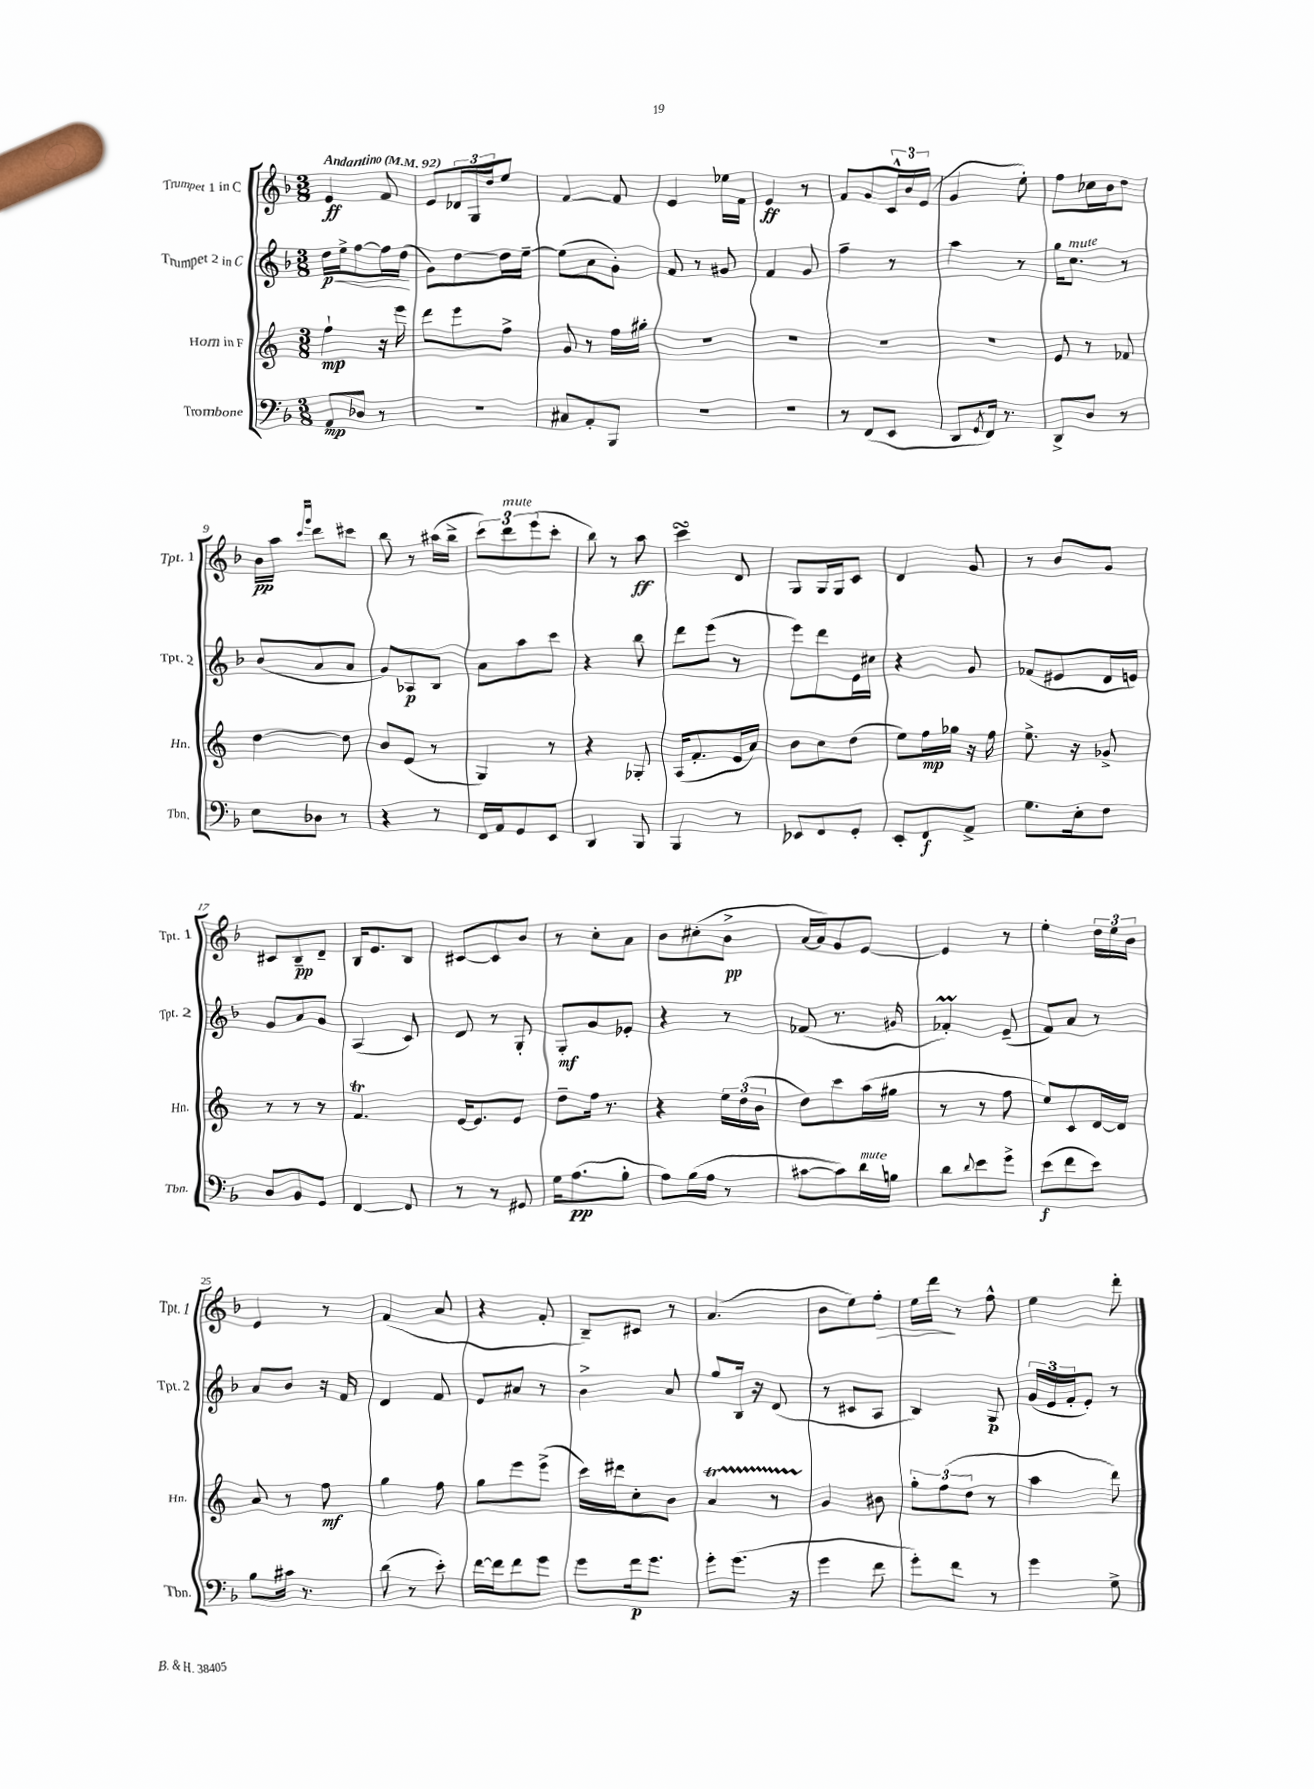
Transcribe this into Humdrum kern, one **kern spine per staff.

**kern	**dynam	**kern	**dynam	**kern	**dynam	**kern	**dynam
*part4	*part4	*part3	*part3	*part2	*part2	*part1	*part1
*staff4	*staff4	*staff3	*staff3	*staff2	*staff2	*staff1	*staff1
*I"Trombone	*	*I"Horn in F	*	*I"Trumpet 2 in C	*	*I"Trumpet 1 in C	*
*I'Tbn.	*	*I'Hn.	*	*I'Tpt. 2	*	*I'Tpt. 1	*
*clefF4	*	*clefG2	*	*clefG2	*	*clefG2	*
*k[b-]	*	*k[]	*	*k[b-]	*	*k[b-]	*
*M3/8	*	*M3/8	*	*M3/8	*	*M3/8	*
*MM92	*	*MM92	*	*MM92	*	*MM92	*
=1	=1	=1	=1	=1	=1	=1	=1
!	!	!	!	!	!	!LO:TX:a:B:t=Andantino	!
!	!	!	!	!	!LO:HP:b	!	!
8AA/L	mp	4ff`\	mp	16dd\LL	< p	4e/	ff
.	.	.	.	16ee^\J	.	.	.
8D-X/J	.	.	.	[8ff\	.	.	.
8r	.	16r	.	16ff\L]	.	8f/	.
.	.	16eee\	.	(16dd\JJ	.	.	.
.	.	.	.	.	[	.	.
=2	=2	=2	=2	=2	=2	=2	=2
4.r	.	8ddd\L	.	8g\L)	.	8e/L	.
.	.	8eee\	.	[8dd\	.	24d-X/L	.
.	.	.	.	.	.	24G/	.
.	.	.	.	.	.	24dd/J	.
.	.	8ff^\J	.	16dd\L]	.	8ee/J	.
.	.	.	.	[16ee~\JJ	.	.	.
=3	=3	=3	=3	=3	=3	=3	=3
8C#X/L	.	8g/	.	(8ee\L]	.	[4f/	.
8AA'/	.	8r	.	8a\	.	.	.
8BBB-/J	.	16ff\LL	.	8g'\J)	.	8f/]	.
.	.	16gg#X'\JJ	.	.	.	.	.
=4	=4	=4	=4	=4	=4	=4	=4
4.r	.	4.r	.	8f/	.	4e/	.
.	.	.	.	8r	.	.	.
.	.	.	.	8g#X/	.	16ee-X\LL	.
.	.	.	.	.	.	16f\JJ	.
=5	=5	=5	=5	=5	=5	=5	=5
4.r	.	4.r	.	4f/	.	4e/	ff
.	.	.	.	8g/	.	8r	.
=6	=6	=6	=6	=6	=6	=6	=6
8r	.	4.r	.	4ff~\	.	8f/L	.
(8FF/L	.	.	.	.	.	8g/	.
8EE/J	.	.	.	8r	.	24c^^/L	.
.	.	.	.	.	.	24b-/	.
.	.	.	.	.	.	(24e/JJ	.
=7	=7	=7	=7	=7	=7	=7	=7
8DD/L	.	4.r	.	4aa\	.	4g/	.
8qGG/	.	.	.	.	.	.	.
16FF/Jk)	.	.	.	.	.	.	.
8.r	.	.	.	.	.	.	.
.	.	.	.	8r	.	8ee'\)	.
=8	=8	=8	=8	=8	=8	=8	=8
8DD^/L	.	8e/	.	16gg\KL	.	8ff\L	.
!	!	!	!	!LO:TX:a:i:t=mute	!	!	!
.	.	.	.	8.cc\J	.	.	.
8D/J	.	8r	.	.	.	16cc-X\L	.
.	.	.	.	.	.	16b-\J	.
8r	.	8f-X/	.	8r	.	8dd\J	.
!!LO:LB:g=z
=9	=9	=9	=9	=9	=9	=9	=9
8E\L	.	[4dd\	.	(8b-/L	.	16b-\LL	pp
.	.	.	.	.	.	16aa\JJ	.
.	.	.	.	.	.	16qqccc/LL	.
.	.	.	.	.	.	16qqggg/JJ	.
8D-X\J	.	.	.	8a/	.	8ddd\L	.
8r	.	8dd\]	.	8a/J	.	8ccc#X\J	.
=10	=10	=10	=10	=10	=10	=10	=10
4r	.	8b/L	.	8g/L)	.	8bb-\	.
.	.	(8e/J	.	8A-X/	p	8r	.
8r	.	8r	.	8B-/J	.	(16aa#X\LL	.
.	.	.	.	.	.	16bb-^\JJ	.
=11	=11	=11	=11	=11	=11	=11	=11
16FF/LL	.	4G/)	.	8a\L	.	12ccc\L)	.
16AA/J	.	.	.	.	.	.	.
!	!	!	!	!	!	!LO:TX:a:i:t=mute	!
.	.	.	.	.	.	12ddd\	.
8GG/	.	.	.	8aa\	.	.	.
.	.	.	.	.	.	(12eee\	.
8EE/J	.	8r	.	8ccc\J	.	8ccc'\J	.
=12	=12	=12	=12	=12	=12	=12	=12
4DD/	.	4r	.	4r	.	8bb-\)	.
.	.	.	.	.	.	8r	.
8BBB-/	.	8G-X'/	.	8bb-\	.	8aa\	ff
=13	=13	=13	=13	=13	=13	=13	=13
4BBB-/	.	(16A/KL	.	8ddd\L	.	4cccsSSS\	.
.	.	8.f'/	.	.	.	.	.
.	.	.	.	(8eee\J	.	.	.
8r	.	16e/L	.	8r	.	8d/	.
.	.	16a/JJ)	.	.	.	.	.
=14	=14	=14	=14	=14	=14	=14	=14
8EE-X/L	.	8b\L	.	8eee\L)	.	8G/L	.
8FF/	.	8cc\	.	8ddd\	.	16G/L	.
.	.	.	.	.	.	16G/J	.
8GG'/J	.	(8dd\J	.	16e\L	.	8c/J	.
.	.	.	.	16cc#X\JJ	.	.	.
=15	=15	=15	=15	=15	=15	=15	=15
8EE'/L	.	8ee\L)	.	4r	.	4d/	.
8FF/	f	16ff\L	mp	.	.	.	.
.	.	16gg-X\JJ	.	.	.	.	.
8AA^/J	.	16r	.	8g/	.	8g/	.
.	.	16ff\	.	.	.	.	.
=16	=16	=16	=16	=16	=16	=16	=16
8.G\L	.	8.ee^\	.	(8f-X/L	.	8r	.
.	.	.	.	8e#X/	.	8b-/L	.
16E'\k	.	16r	.	.	.	.	.
8F\J	.	8g-X^/	.	16d/L	.	8g/J	.
.	.	.	.	16en/JJ)	.	.	.
!!LO:LB:g=z
=17	=17	=17	=17	=17	=17	=17	=17
8D/L	.	8r	.	8g/L	.	8c#X/L	.
8BB-/	.	8r	.	8a/	.	8B-~/	pp
8GG/J	.	8r	.	8g/J	.	8d~/J	.
=18	=18	=18	=18	=18	=18	=18	=18
[4FF/	.	4.fT/	.	(4A/	.	16B-/KL	.
.	.	.	.	.	.	8.e/	.
8FF/]	.	.	.	8c/)	.	8B-/J	.
=19	=19	=19	=19	=19	=19	=19	=19
8r	.	[16e/KL	.	8d/	.	[8c#X/L	.
.	.	8.e/]	.	.	.	.	.
8r	.	.	.	8r	.	8c#/]	.
8GG#X/	.	8e/J	.	8G'/	.	8b-/J	.
=20	=20	=20	=20	=20	=20	=20	=20
16G\KL	.	8dd~\L	.	8G'/L	mf	8r	.
(8.A\	pp	.	.	.	.	.	.
.	.	16ff\Jk	.	8g/	.	8cc'\L	.
.	.	8.r	.	.	.	.	.
8B-'\J	.	.	.	8e-X'/J	.	8a\J	.
=21	=21	=21	=21	=21	=21	=21	=21
8A\L)	.	4r	.	4r	.	8b-\L	.
(16B-\L	.	.	.	.	.	(8cc#X'\	.
16A\JJ	.	.	.	.	.	.	.
8r	.	24ee\LL	.	8r	.	8b-^\J	pp
.	.	(24dd\	.	.	.	.	.
.	.	24b\JJ	.	.	.	.	.
=22	=22	=22	=22	=22	=22	=22	=22
[8c#X\L	.	8dd\L)	.	(8f-X/	.	[16a/LL	.
.	.	.	.	.	.	16a/J])	.
8c#\])	.	8ccc\	.	8.r	.	8g/	.
!LO:TX:a:i:t=mute	!	!	!	!	!	!	!
16d\L	.	(16aa\L	.	.	.	[8e/J	.
16Bn\JJ	.	16gg#X\JJ	.	16g#X/	.	.	.
=23	=23	=23	=23	=23	=23	=23	=23
8d\L	.	8r	.	4f-XM'/)	.	4e/]	.
8qqd/	.	.	.	.	.	.	.
8e\	.	8r	.	.	.	.	.
8g^\J	.	8ff\	.	(8e~/	.	8r	.
=24	=24	=24	=24	=24	=24	=24	=24
(8e\L	f	8ee/L)	.	8f/L)	.	4ee'\	.
8f\	.	8c/	.	8a/J	.	.	.
8e\J)	.	[16d/L	.	8r	.	24dd\LL	.
.	.	.	.	.	.	24ee\	.
.	.	16d/JJ]	.	.	.	.	.
.	.	.	.	.	.	24b-\JJ	.
!!LO:LB:g=z
=25	=25	=25	=25	=25	=25	=25	=25
8B-\L	.	8a/	.	8a/L	.	4e/	.
16c#X\Jk	.	8r	.	8b-/J	.	.	.
8.r	.	.	.	.	.	.	.
.	.	8ff\	mf	16r	.	8r	.
.	.	.	.	16f/	.	.	.
=26	=26	=26	=26	=26	=26	=26	=26
(8d\	.	4gg\	.	4d/	.	(4f/	.
8r	.	.	.	.	.	.	.
8e'\)	.	8ff\	.	8f/	.	8a/	.
=27	=27	=27	=27	=27	=27	=27	=27
[16f\LL	.	8gg\L	.	8e/L	.	4r	.
16f\J]	.	.	.	.	.	.	.
8f\	.	8eee\	.	8a#X/J	.	.	.
8g\J	.	(8eee^\J	.	8r	.	8f'/	.
=28	=28	=28	=28	=28	=28	=28	=28
8g\L	.	16ccc\LL)	.	4b-^\	.	8B-~/L)	.
.	.	16ddd#X\J	.	.	.	.	.
16f\k	p	8cc'\	.	.	.	8c#X/J	.
8.g\J	.	.	.	.	.	.	.
.	.	8b\J	.	8a/	.	8r	.
=29	=29	=29	=29	=29	=29	=29	=29
8g'\L	.	4aT/	.	8gg/L	.	(4.a/	.
(8.g\J	.	.	.	16B-/Jk	.	.	.
.	.	.	.	16r	.	.	.
.	.	8r	.	(8d/	.	.	.
16r	.	.	.	.	.	.	.
=30	=30	=30	=30	=30	=30	=30	=30
4g\	.	4g/	.	8r	.	8b-\L	.
.	.	.	.	8c#X/L	.	8ee\)	.
!	!	!	!	!	!	!	!LO:HP:b
8f\	.	8b#X\	.	8A/J	.	8ff'\J	>
=31	=31	=31	=31	=31	=31	=31	=31
8g'\L)	.	12gg'\L	.	4B-/)	.	16ee\LL	.
.	.	.	.	.	.	16ddd\JJ	.
.	.	(12ff\	.	.	.	.	.
8f\J	.	.	.	.	.	8r	]
.	.	12dd\J	.	.	.	.	.
8r	.	8r	.	8G/	p	8ff^^\	.
=32	=32	=32	=32	=32	=32	=32	=32
4g\	.	4aa\	.	(24g/LL	.	4ee\	.
.	.	.	.	24e/	.	.	.
.	.	.	.	24f'/J	.	.	.
.	.	.	.	8e'/J)	.	.	.
8G^\	.	8ddd\)	.	8r	.	8ddd'\	.
==	==	==	==	==	==	==	==
*-	*-	*-	*-	*-	*-	*-	*-
